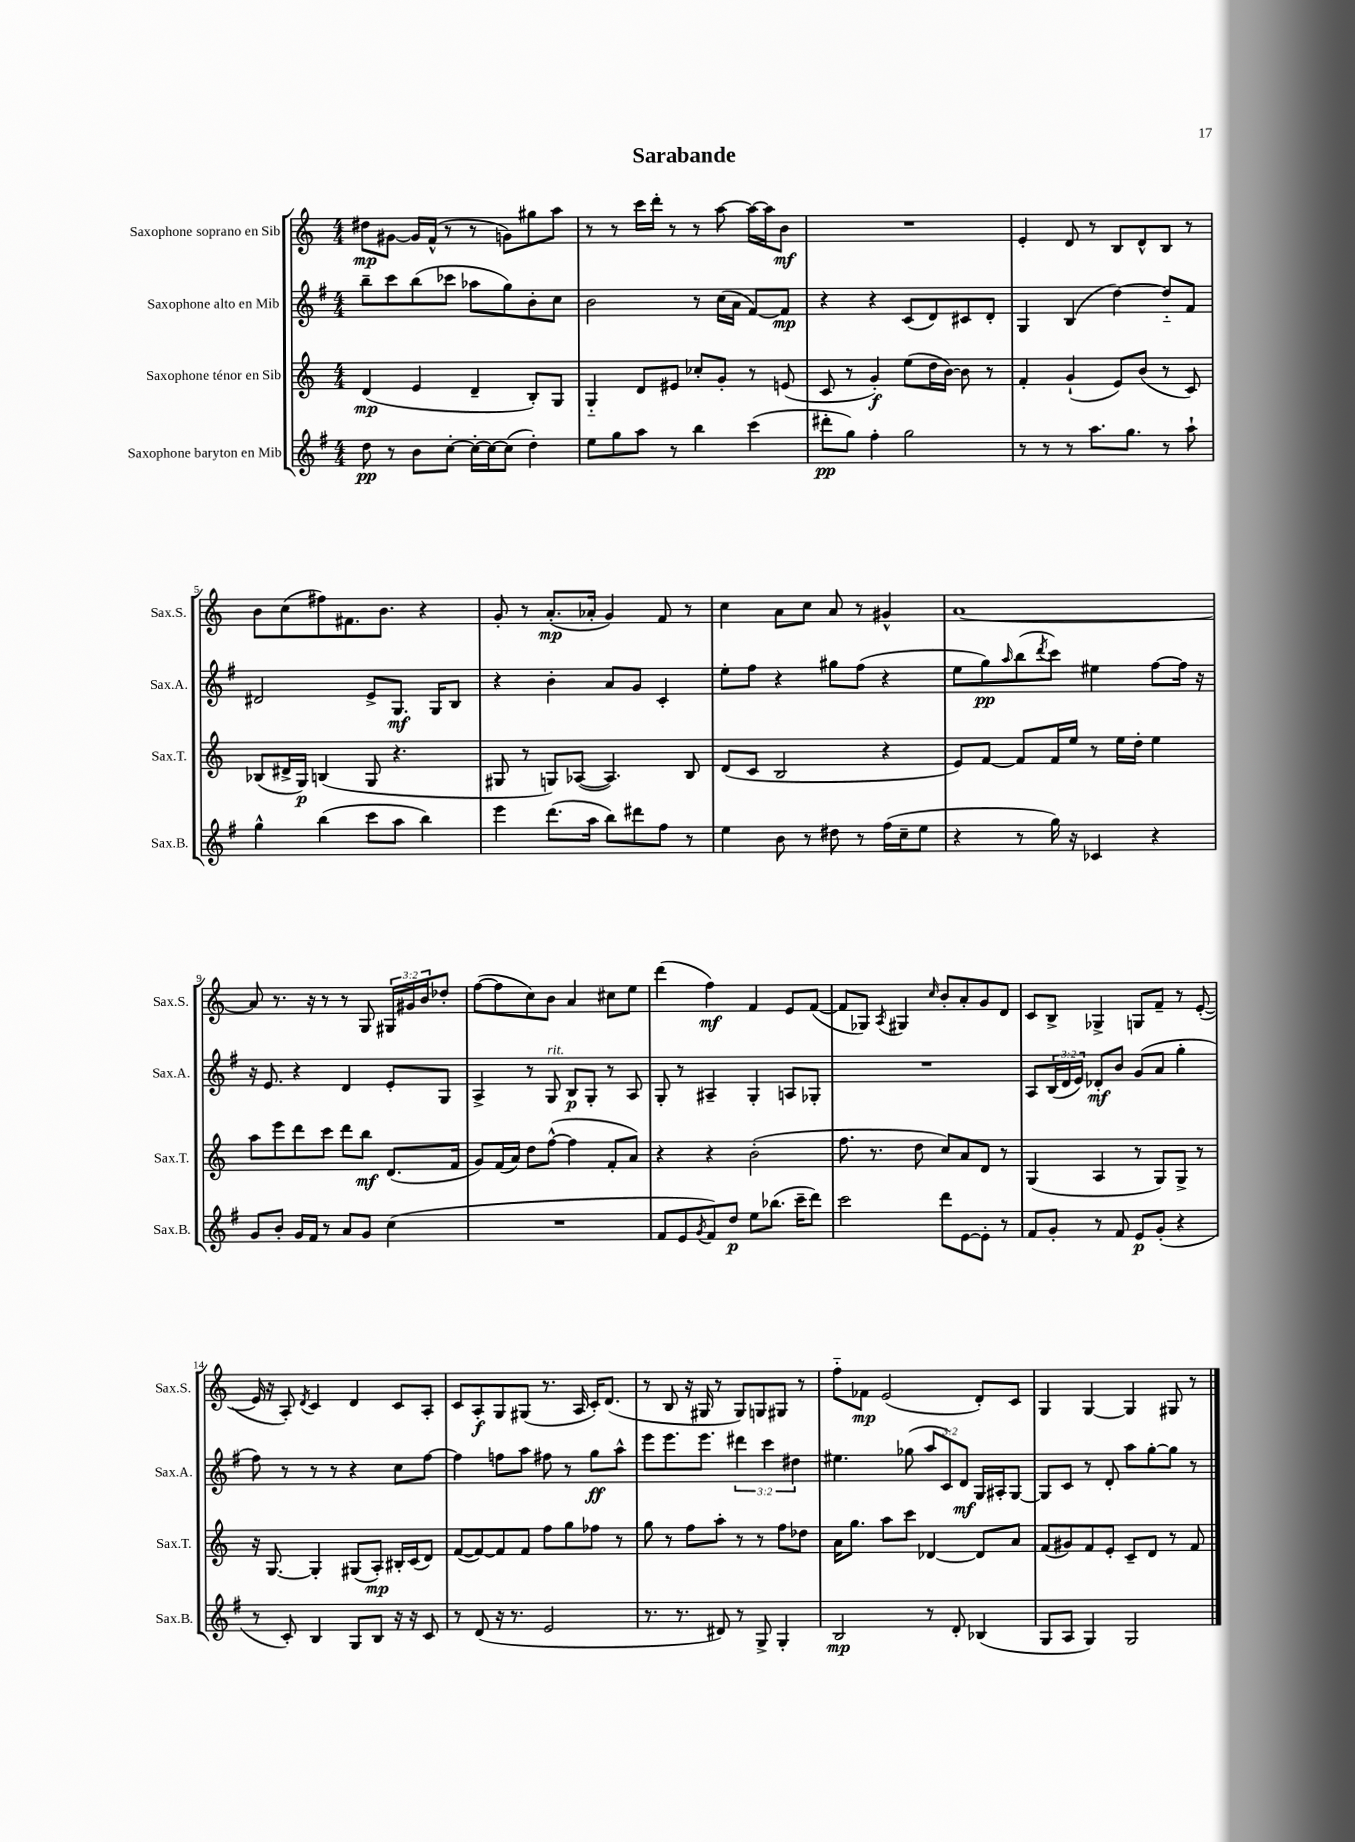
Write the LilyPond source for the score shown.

\header { title = "Sarabande" }
<<
\new StaffGroup <<
\new Staff = "s0" \with { instrumentName = "Saxophone soprano en Sib" shortInstrumentName = "Sax.S." } {
    \clef treble \key c \major \numericTimeSignature \time 4/4 \override Staff.TupletNumber.text = #tuplet-number::calc-fraction-text
    dis''8\mp gis'8~ gis'16 f'16-^( r8 r8 g'8) gis''8 a''8 |
    r8 r8 c'''16 d'''16-. r8 r8 a''8~ a''16~ a''16 b'8\mf |
    R1 |
    e'4-. d'8 r8 b8 d'8-^ b8 r8 |
    b'8 c''8( fis''8) fis'8. b'8. r4 |
    g'8-. r8 a'8.-.\mp( aes'16-. g'4) f'8 r8 |
    c''4 a'8 c''8 a'8 r8 gis'4-^ |
    a'1~ |
    a'8 r8. r16 r8 r8 g8 \tuplet 3/2 { gis16 gis'16 b'16 } des''8-. |
    f''8~( f''8 c''8) b'8 a'4 cis''8 e''8 |
    d'''4( f''4\mf) f'4 e'8 f'8~( |
    f'8 ges8) \acciaccatura { a8 } gis4 \grace { c''16 } b'8-. a'8-. g'8 d'8 |
    c'8 b8-> ges4-> g8 f'8-- r8 e'8~-.( |
    e'16 r16 a8-.) \acciaccatura { d'8 } c'4 d'4 c'8 a8-. |
    c'8 a8-.\f g8 gis8( r8. a16 c'16-.) d'8.( |
    r8 b8 r16 gis16 r8 gis8) g8 gis8 r8 |
    f''8-_ fes'8\mp e'2( d'8-.) c'8 |
    g4 g4~ g4 gis8 r8 \bar "|." |
}
\new Staff = "s1" \with { instrumentName = "Saxophone alto en Mib" shortInstrumentName = "Sax.A." } {
    \clef treble \key g \major \numericTimeSignature \time 4/4 \override Staff.TupletNumber.text = #tuplet-number::calc-fraction-text
    b''8-- c'''8 b''8( ces'''8 aes''8 g''8) b'8-. c''8 |
    b'2 r8 c''16( a'16 fis'8~) fis'8\mp |
    r4 r4 c'8( d'8) cis'8 d'8-. |
    g4 b4( d''4~) d''8-_ fis'8 |
    dis'2 e'8-> g8.\mf g16 b8 |
    r4 b'4-. a'8 g'8 c'4-. |
    e''8-. fis''8 r4 gis''8 fis''8( r4 |
    e''8 g''8\pp) \grace { a''16 } b''8( \acciaccatura { d'''8 } c'''8) eis''4 fis''8~ fis''16 r16 |
    r16 e'8. r4 d'4 e'8-. g8 |
    a4-> r8 g8^\markup { \italic "rit." } b8\p g8-. r8 a8 |
    g8-. r8 ais4-- g4-. a8 ges8-. |
    R1 |
    a8 \tuplet 3/2 { b16( d'16 e'16) } des'8-.\mf b'8 g'8( a'8 g''4-. |
    fis''8) r8 r8 r8 r4 c''8 fis''8~ |
    fis''4 f''8 a''8 fis''8 r8 g''8\ff a''8-^ |
    e'''8 e'''8. e'''8. \tuplet 3/2 { dis'''4 c'''4 dis''4 } |
    eis''4. ges''8( \tuplet 3/2 { a''8 c'8) d'8\mf } g16 ais16-. g8~ |
    g8 c'8 r8 d'8-. a''8 g''8~-. g''8 r8 \bar "|." |
}
\new Staff = "s2" \with { instrumentName = "Saxophone ténor en Sib" shortInstrumentName = "Sax.T." } {
    \clef treble \key c \major \numericTimeSignature \time 4/4
    d'4\mp( e'4 d'4-- b8-.) g8 |
    g4-_ d'8 eis'8 ces''8-. g'8-. r8 e'8( |
    c'8 r8 g'4-.\f) e''8( d''16 b'16~) b'8 r8 |
    f'4-. g'4-!( e'8) b'8( r8 c'8) |
    bes8( dis'16-> g16\p) b4( g8 r4. |
    gis8 r8 g8) aes8~( aes4.) b8 |
    d'8( c'8 b2 r4 |
    e'8) f'8~ f'8 f'16 e''16 r8 e''16 d''16-. e''4 |
    a''8 e'''8 d'''8 c'''8 d'''8 b''8\mf d'8.( f'16 |
    g'8) f'16( a'16) d''8 f''8~-^( f''4 f'8-. a'8) |
    r4 r4 b'2-.( |
    f''8. r8. d''8 c''8) a'8 d'8 r8 |
    g4( a4 r8 g8) g8-> r8 |
    r16 g8.~ g4-. gis8( a8-.\mp) bis16-. c'16( d'8) |
    f'8~( f'8~) f'8 f'8 f''8 g''8 fes''8 r8 |
    g''8 r8 f''8 a''8-. r8 r8 f''8 des''8 |
    a'16 g''8. a''8 c'''8 des'4~ des'8 a'8 |
    f'8( gis'8) f'8 e'8-. c'8-- d'8 r8 f'8 \bar "|." |
}
\new Staff = "s3" \with { instrumentName = "Saxophone baryton en Mib" shortInstrumentName = "Sax.B." } {
    \clef treble \key g \major \numericTimeSignature \time 4/4
    d''8\pp r8 b'8 c''8~-. c''16~-. c''16~ c''8( d''4-.) |
    e''8 g''8 a''8 r8 b''4 c'''4( |
    dis'''8-.\pp g''8) fis''4-. g''2 |
    r8 r8 r8 a''8. g''8. r8 a''8-! |
    g''4-^ b''4( c'''8 a''8 b''4) |
    e'''4 d'''8.( a''16 b''8) dis'''8 fis''8 r8 |
    e''4 b'8 r8 dis''8 r8 fis''16( c''16-- e''8 |
    r4 r8 g''16) r16 ces'4 r4 |
    g'8 b'8-. g'16 fis'16 r8 a'8 g'8 c''4( |
    R1 |
    fis'8 e'8 \acciaccatura { g'8 } fis'8) d''8\p e''8 bes''8.( c'''16-- d'''8) |
    c'''2 d'''8 e'8~ e'8-. r8 |
    fis'8 g'8-. r8 fis'8 e'8\p g'8-.( r4 |
    r8 c'8-.) b4 g8 b8 r16 r16 c'8 |
    r8 d'8( r16 r8. e'2 |
    r8. r8. dis'8) r8 g8-> g4-. |
    b2\mp r8 d'8-. bes4( |
    g8 a8 g4) g2 \bar "|." |
}
>>
>>
